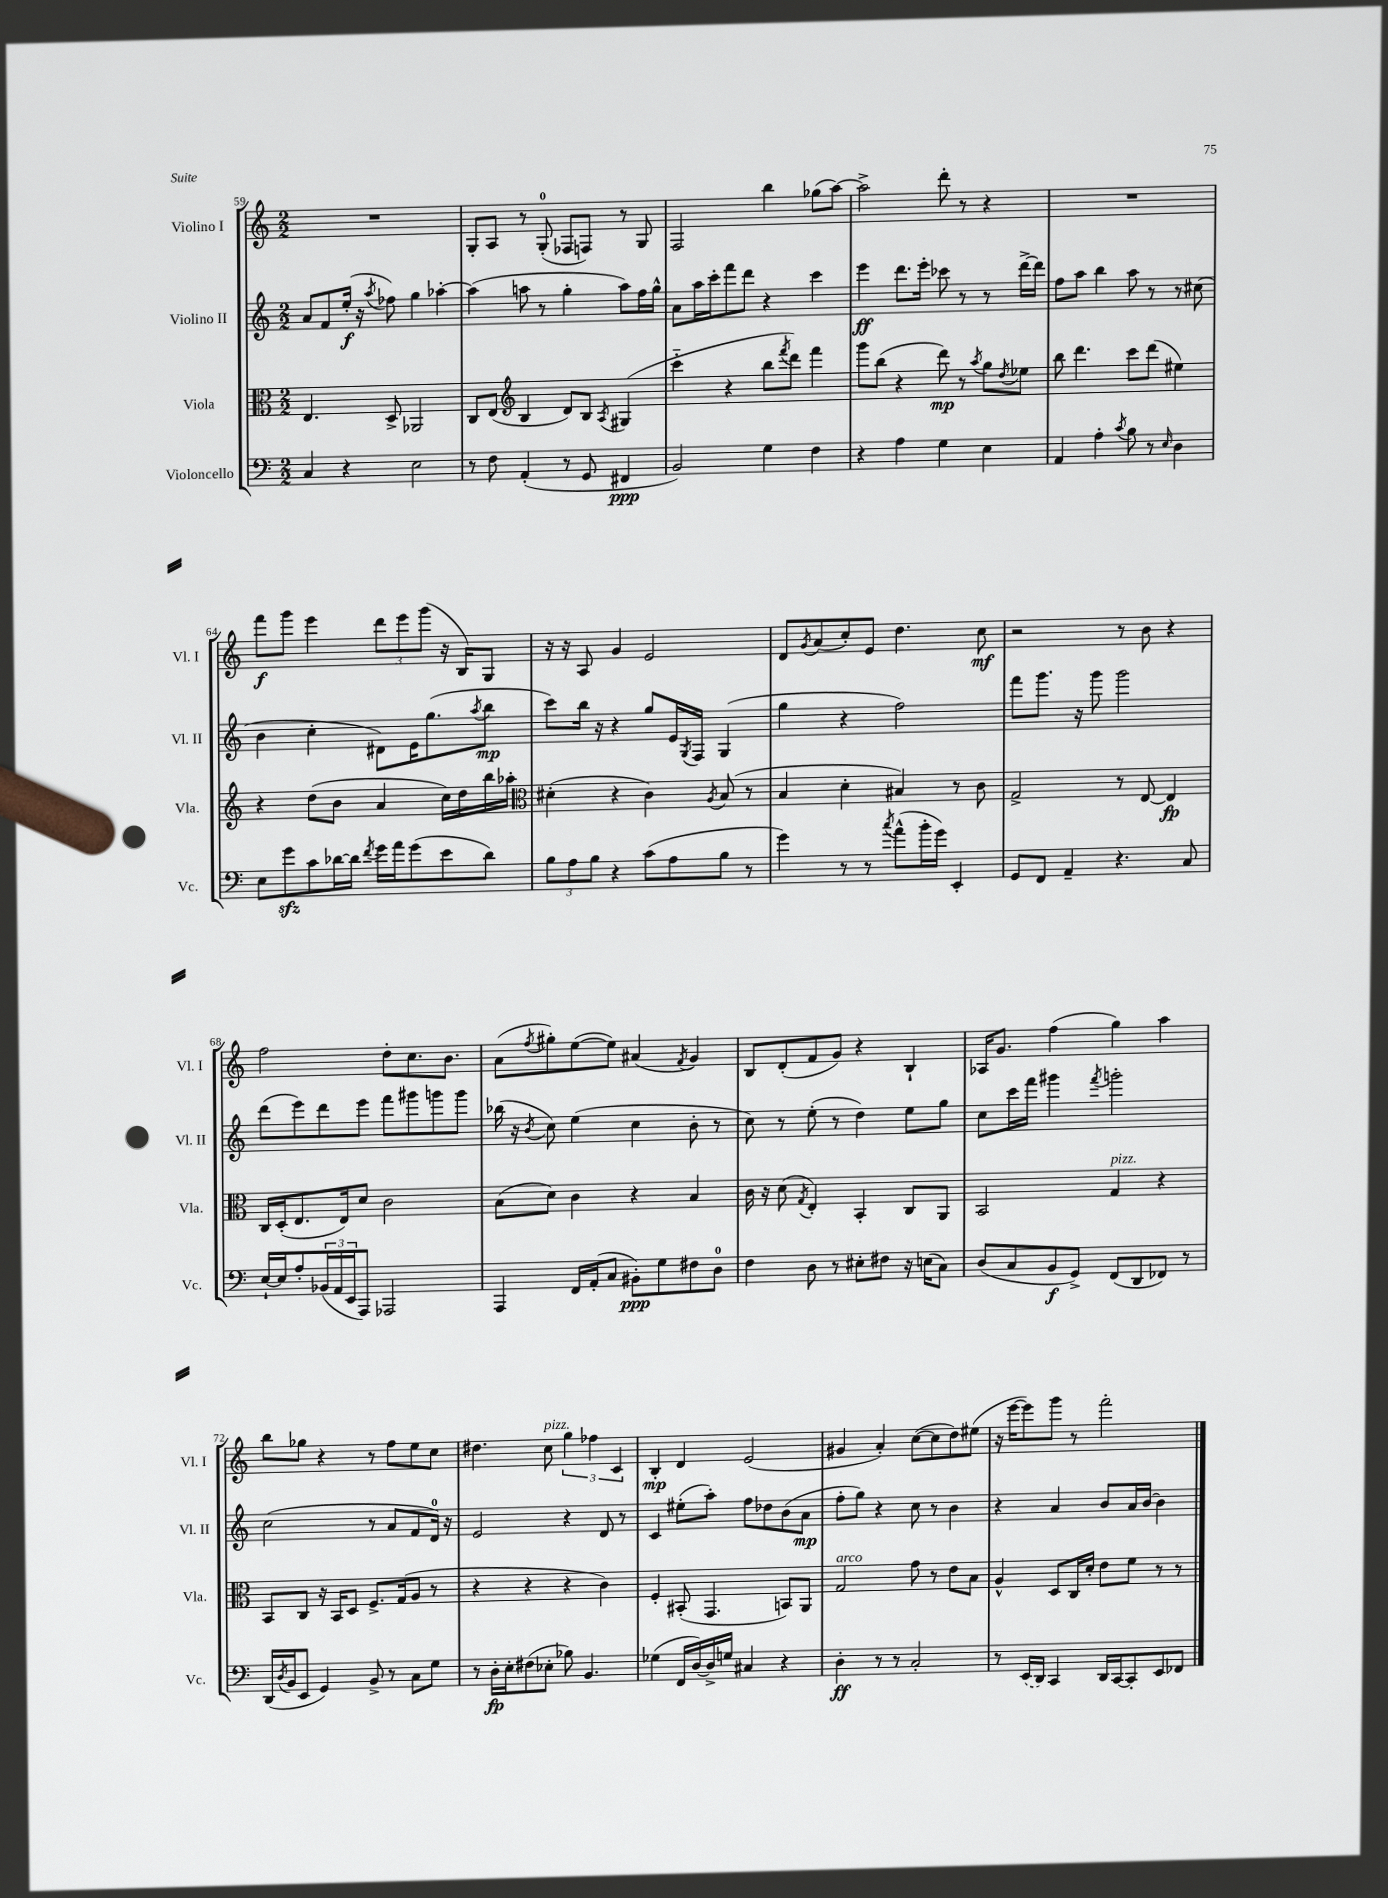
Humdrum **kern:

**kern	**kern	**kern	**kern
*staff4	*staff3	*staff2	*staff1
*clefF4	*clefC3	*clefG2	*clefG2
*k[]	*k[]	*k[]	*k[]
*M2/2	*M2/2	*M2/2	*M2/2
4C	4.E	8a	1r
.	.	8f	.
4r	.	(16ee'	.
.	.	16r	.
.	.	8qaa	.
.	8D^	8ff-)	.
2E	2AA-	4gg	.
.	.	[4aa-'	.
=	=	=	=
8r	8C	(4aa-]	8G'
8F	(8E	.	8A
*	*clefG2	*	*
(4AA'	4B	8aa	8r
.	.	8r	(8G'
8r	8d)	4gg'	8F-
8GG	8B	.	8F)
.	8qA	.	.
4FF#	(4G#	8aa)	8r
.	.	16ff	8G
.	.	16gg^^	.
=	=	=	=
2BB)	4ccc'~	8a	2F
.	.	16aa	.
.	.	16ccc'	.
.	4r	8fff	.
.	.	8ddd	.
4G	8bb	4r	4bb
.	8qfff	.	.
.	8ddd)	.	.
4F	4fff	4ccc	(8gg-
.	.	.	[8aa)
=	=	=	=
4r	8ggg	4eee	2aa^]
.	(8bb	.	.
4A	4r	8.ddd	.
.	.	16eee'	.
4G	8ddd)	8ccc-	8ddd'
.	8r	8r	8r
.	8qaa	.	.
4E	8gg	8r	4r
.	8qdd	.	.
.	8ee-	[16ddd^	.
.	.	16ddd]	.
=	=	=	=
4AA	8bb	8ff	1r
.	4.ddd	8aa	.
4A'	.	4bb	.
8qc	.	.	.
8B	8ccc	8aa	.
8r	(8ddd	8r	.
16qqE	.	.	.
4D	4ee#)	8r	.
.	.	(8cc#	.
=	=	=	=
8E	4r	4b	8fff
8g	.	.	8ggg
8c	(8dd	4cc'	4eee
[16d-	8b	.	.
16d-]	.	.	.
8qf	.	.	.
16g	4a	8d#)	12ddd
16a	.	.	.
.	.	.	12eee
(8g	.	16e	.
.	.	.	(12ggg
.	.	(8.gg	.
8e	16cc)	.	16r
.	16dd	.	16B)
.	.	8qaa	.
8d-)	16bb	8bb	8G
.	16aa-'	.	.
=	=	=	=
*	*clefC3	*	*
12B	(4d#'	8ccc)	16r
.	.	.	16r
12A	.	.	.
.	.	16bb	8A
12B	.	.	.
.	.	16r	.
4r	4r	4r	4g
(8c	4c)	8gg	2e
8A	.	16e	.
.	.	8qG	.
.	.	16F	.
.	8qA	.	.
8B	(8B	(4G	.
8r	8r	.	.
=	=	=	=
4g)	4B	4gg	8d
.	.	.	8qg
.	.	.	(8a
8r	4d'	4r	8cc')
8r	.	.	8e
8qcc	.	.	.
(8a^^	4B#)	2ff)	4.dd
16b'	.	.	.
16g)	.	.	.
4EE'	8r	.	.
.	8c	.	8cc
=	=	=	=
8GG	2G^	8fff	2r
8FF	.	8.ggg	.
4AA~	.	.	.
.	.	16r	.
.	.	8ggg	.
4.r	8r	2ggg	8r
.	[8E	.	8b
.	4E]	.	4r
8C	.	.	.
=	=	=	=
[16E`	16C	(8ddd	2ff
16E]	(16D'	.	.
8A'	8.E	8eee)	.
(24BB-	.	8ddd	.
24AA	.	.	.
.	16E)	.	.
24EE	.	.	.
8AAA)	8d	8eee	.
2AAA-	2c	8fff	8dd'
.	.	8ggg#	8.cc
.	.	8ggg	.
.	.	.	8.b
.	.	8ggg	.
=	=	=	=
4AAA	(8B	(16bb-	(8a
.	.	16r	.
.	.	8qb	8qff
.	8d)	8cc)	8gg#')
16FF	4c	(4ee	([8ee
(16AA'	.	.	.
8C	.	.	8ee])
8BB#')	4r	4cc	(4a#
8G	.	.	.
.	.	.	8qf
8F#	4B	8b'	4g)
8D	.	8r	.
=	=	=	=
4F	16c	8cc)	8B
.	16r	.	.
.	(8d	8r	(8d'
.	8qG	.	.
8D	4E')	(8ee'	8f
8r	.	8r	8g)
8E#'	4BB'	4dd)	4r
8F#	.	.	.
16r	8C	8ee	4B`
(16E	.	.	.
8C)	8AA	8gg	.
=	=	=	=
(8D	2BB	8cc	16A-
.	.	.	8.g
8C	.	16ccc	.
.	.	16fff	.
8BB	.	4ggg#	(4ff
8GG^)	.	.	.
.	.	8qfff	.
(8FF	4G	2ggg'	4gg)
8DD	.	.	.
8FF-)	4r	.	4aa
8r	.	.	.
=	=	=	=
(16DD	8BB	(2cc	8bb
8qD	.	.	.
16BB	.	.	.
8EE	8C	.	8gg-
4GG)	16r	.	4r
.	16BB	.	.
.	8D	.	.
8BB^	8.F^	8r	8r
8r	.	8a	8ff
.	(16G	.	.
8C	8A	8f	8ee
8G	8r	16d)	8cc
.	.	16r	.
=	=	=	=
8r	4r	2e	4.dd#
16D'	.	.	.
16E'	.	.	.
(8F#	4r	.	.
8E-'	.	.	8cc
8B-)	4r	4r	6gg
4.BB	.	.	.
.	.	.	6ff-
.	4c)	8d	.
.	.	.	6c
.	.	8r	.
=	=	=	=
(4G-	4F'	4c	4B'
16FF	(8BB#'	(8ee#'	4d
[16D)	.	.	.
16D^]	4.GG	8aa')	.
16G	.	.	.
4C#	.	8ff	(2e
.	.	8dd-	.
4r	8BB)	(8b	.
.	8AA	8a	.
=	=	=	=
4D'	2G	8ff'	4g#
.	.	8gg)	.
8r	.	4r	4a')
8r	.	.	.
2C'	8g	8cc	([8cc
.	8r	8r	8cc]
.	8e	4b	8dd)
.	8B	.	(8ee#
=	=	=	=
8r	4A^^	4r	16r
.	.	.	[16eee
(16EE	.	.	8eee])
16DD)	.	.	.
4CC	8D	4a	8ggg
.	16C	.	8r
.	16d'	.	.
16DD	8e	8b	2fff'
[16CC	.	.	.
8CC']	8f	16a	.
.	.	[16b	.
8EE	8r	4b]	.
8FF-	8r	.	.
==	==	==	==
*-	*-	*-	*-
